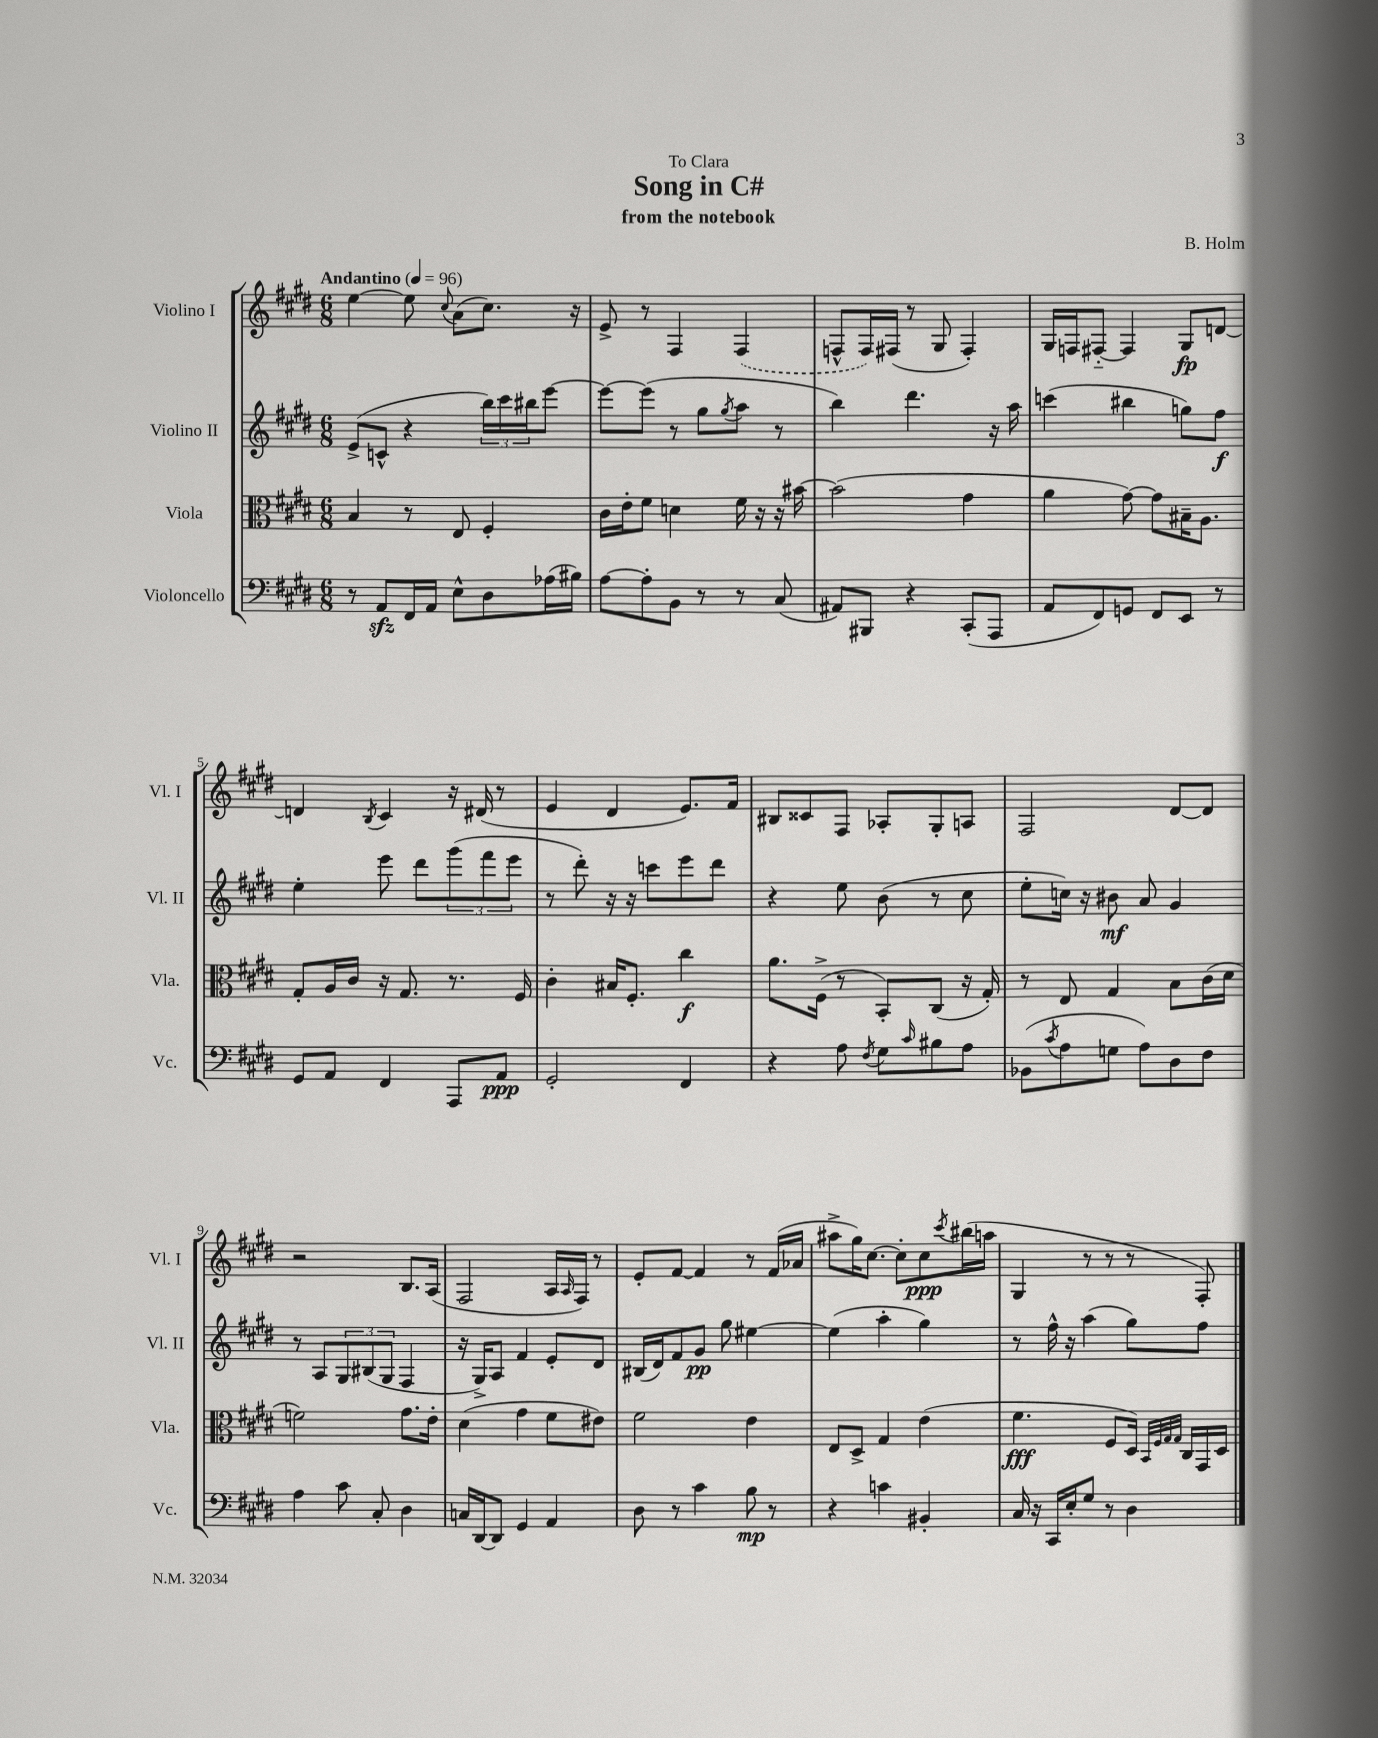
\header { title = "Song in C#" composer = "B. Holm" subtitle = "from the notebook" dedication = "To Clara" }
<<
\new StaffGroup <<
\new Staff = "s0" \with { instrumentName = "Violino I" shortInstrumentName = "Vl. I" } {
    \clef treble \key e \major \numericTimeSignature \time 6/8 \tempo "Andantino" 4 = 96
    e''4~ e''8 \appoggiatura { cis''8 } a'8( cis''8.) r16 |
    e'8-> r8 fis4 \once \slurDashed fis4( |
    f8-^ f16) fis16( r8 gis8 fis4-.) |
    gis16 f16 fis8~-_ fis4 gis8\fp d'8~ |
    d'4 \acciaccatura { b8 } cis'4 r16 dis'16( r8 |
    e'4 dis'4 e'8.) fis'16 |
    bis8 cisis'8 fis8 aes8-. gis8-. a8 |
    fis2 dis'8~ dis'8 |
    r2 b8. a16( |
    fis2 a16 \grace { a16 } fis16) r8 |
    e'8-. fis'8~ fis'4 r8 fis'16( aes'16 |
    ais''8-> gis''16) cis''8.~ cis''8-. cis''8\ppp \acciaccatura { cis'''8 } bis''16( a''16 |
    gis4 r8 r8 r8 fis8-.) \bar "|." |
}
\new Staff = "s1" \with { instrumentName = "Violino II" shortInstrumentName = "Vl. II" } {
    \clef treble \key e \major \numericTimeSignature \time 6/8
    e'8->( c'8-^ r4 \tuplet 3/2 { b''16) cis'''16 bis''16 } e'''8~ |
    e'''8~ e'''8( r8 gis''8 \acciaccatura { gis''8 } a''8 r8 |
    b''4) dis'''4. r16 a''16 |
    c'''4( bis''4 g''8) fis''8\f |
    e''4-. e'''8 dis'''8 \tuplet 3/2 { gis'''8( fis'''8 e'''8 } |
    r8 dis'''8-.) r16 r16 c'''8 e'''8 dis'''8 |
    r4 e''8 b'8( r8 cis''8 |
    e''8-. c''16) r16 bis'8\mf a'8 gis'4 |
    r8 a8 \tuplet 3/2 { gis8 bis8( gis8 } fis4 |
    r16 gis16->) a8 fis'4 e'8-. dis'8 |
    bis16( dis'16) fis'8 gis'8\pp gis''8 eis''4~ |
    eis''4( a''4-. gis''4) |
    r8 fis''16-^ r16 a''4( gis''8) fis''8 \bar "|." |
}
\new Staff = "s2" \with { instrumentName = "Viola" shortInstrumentName = "Vla." } {
    \clef alto \key e \major \numericTimeSignature \time 6/8
    b4 r8 e8 fis4-. |
    cis'16 e'16-. fis'8 d'4 fis'16 r16 r16 bis'16~ |
    bis'2( gis'4 |
    a'4 gis'8~) gis'8 bis16-- a8. |
    gis8-. a16 cis'16 r16 gis8. r8. fis16 |
    cis'4-. bis16 fis8.-. cis''4\f |
    a'8. fis16->( r8 b,8-.) cis8( r16 gis16-.) |
    r8 e8 gis4 b8 cis'16( dis'16 |
    f'2) gis'8. e'16-. |
    dis'4( gis'4 fis'8 eis'8) |
    fis'2 e'4 |
    e8 dis8-> gis4 e'4( |
    fis'4.\fff fis8 dis16) \grace { b,32 fis32 gis32 gis32 } cis16 gis,16 dis16 \bar "|." |
}
\new Staff = "s3" \with { instrumentName = "Violoncello" shortInstrumentName = "Vc." } {
    \clef bass \key e \major \numericTimeSignature \time 6/8
    r8 a,8\sfz fis,16 a,16 e8-^ dis8 aes16( bis16) |
    a8~ a8-. b,8 r8 r8 cis8( |
    ais,8) bis,,8 r4 cis,8-.( a,,8 |
    a,8 fis,8) g,8 fis,8 e,8 r8 |
    gis,8 a,8 fis,4 a,,8 a,8\ppp |
    gis,2-. fis,4 |
    r4 a8 \acciaccatura { fis8 } gis8 \grace { cis'16 } bis8 a8 |
    bes,8( \acciaccatura { cis'8 } a8 g8 a8) dis8 fis8 |
    a4 cis'8 cis8-. dis4 |
    c16 dis,16~ dis,8 gis,4 a,4 |
    dis8 r8 cis'4 b8\mp r8 |
    r4 c'4 bis,4-. |
    cis16 r16 cis,16 e16-. gis8 r8 dis4 \bar "|." |
}
>>
>>
